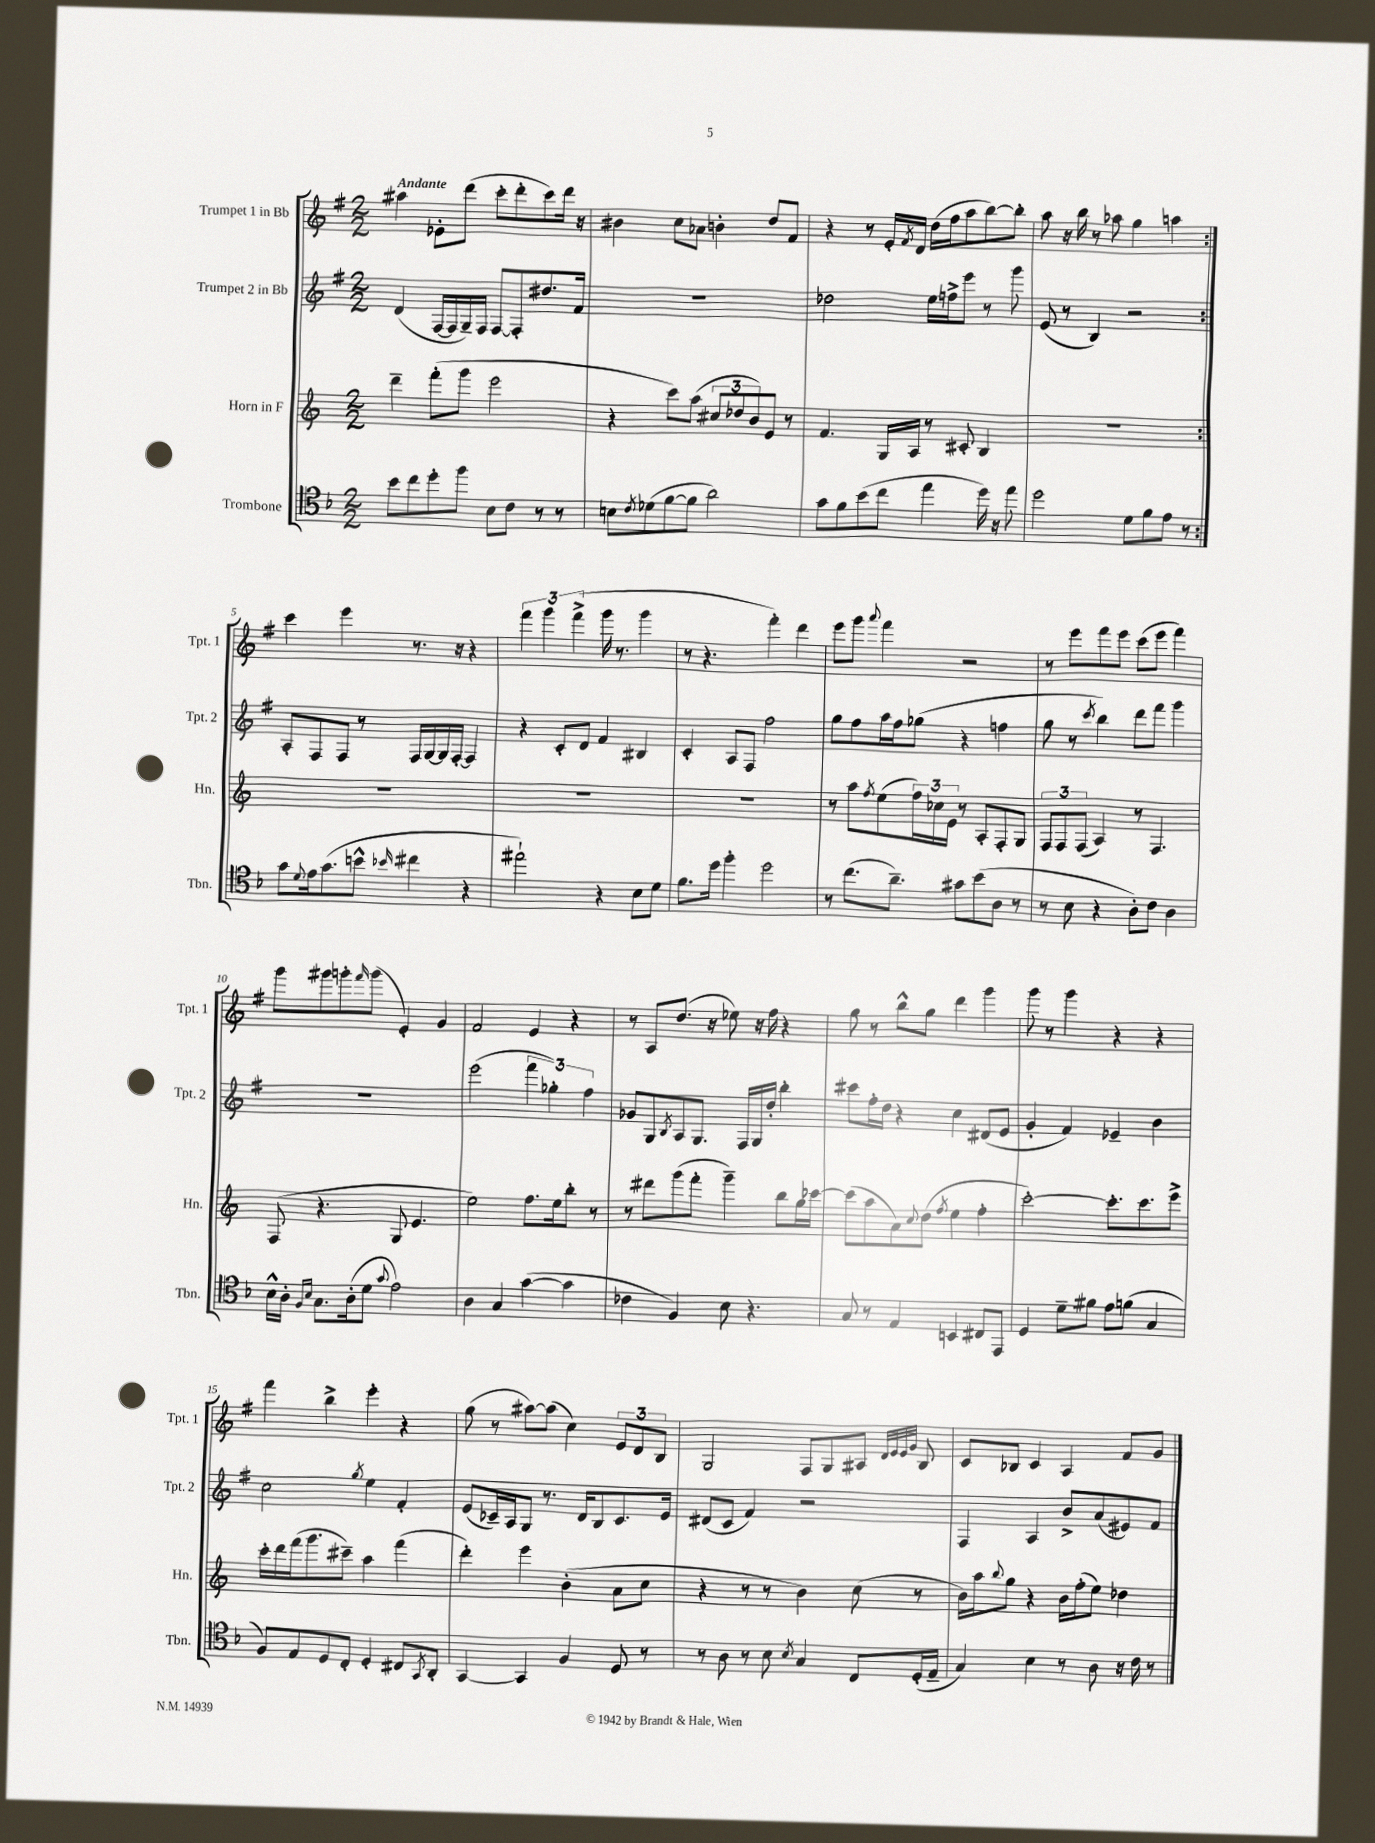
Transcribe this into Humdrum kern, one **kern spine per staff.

**kern	**kern	**kern	**kern
*staff4	*staff3	*staff2	*staff1
*clefC4	*clefG2	*clefG2	*clefG2
*k[b-]	*k[]	*k[f#]	*k[f#]
*M2/2	*M2/2	*M2/2	*M2/2
8b-\L	4ddd~\	(4d/	4aa#\
8cc\	.	.	.
8dd'\	(8fff'\L	[16F#/LL	8e-'\L
.	.	16F#/]	.
8ff\J	8ggg\J	16G~/)	(8ddd\J
.	.	16F#/JJ	.
8B-\L	2eee\	[8F#/L	8ccc'\L
8c\J	.	8F#'/]	8ddd'\
8r	.	8.dd#/	8ccc\)
8r	.	.	16ddd\Jk
.	.	16f#/Jk	16r
=	=	=	=
8B\L	4r	1r	4b#\
8qc/	.	.	.
(8d-\	.	.	.
[8f\	8ccc\L)	.	8cc\L
8f\]J	(8aa\J	.	8a-\J
2a\)	12cc#/L	.	4b'\
.	12dd-/	.	.
.	12b/)	.	.
.	8e/J	.	8dd/L
.	8r	.	8f#/J
=	=	=	=
8g\L	4.f/	2dd-\	4r
8f\	.	.	.
(8b-\	.	.	8r
8cc\J	16G/LL	.	16e'/LL
.	.	.	8qf#/
.	16A/JJ	.	16d/JJ
4ee\	8r	16ee\LL	(16dd\LL
.	.	16ff^\J	16ff#\J
.	8c#'/	8eee\J	8aa\
16dd\)	4B/	8r	[8bb\)
16r	.	.	.
8ee\	.	8ggg\	8bb'\]J
=	=	=	=
2dd\	1r	(8e/	8aa\
.	.	8r	16r
.	.	.	16bb\
.	.	4B/)	8r
.	.	.	8aa-\
8d\L	.	2r	4gg\
8f\	.	.	.
8e\J	.	.	4aa\
8r	.	.	.
=:|!	=:|!	=:|!	=:|!
8g\L	1r	8A'/L	4ccc\
8qqd/	.	.	.
16e\k	.	8F#/	.
(8.g\	.	.	.
.	.	8F#/J	4eee\
8b^^\J	.	8r	.
16qqb-/	.	.	.
4cc#\	.	16F#/LL	8.r
.	.	[16G/	.
.	.	16G/]	.
.	.	[16F#'/JJ	16r
4r	.	4F#/]	4r
=	=	=	=
2ee#`\)	1r	4r	6fff#\
.	.	.	6ggg\
.	.	8c'/L	.
.	.	.	(6fff#^\
.	.	8d/J	.
4r	.	4f#/	16ggg\
.	.	.	8.r
8B-\L	.	4B#/	4ggg\
8d\J	.	.	.
=	=	=	=
8.f\L	1r	4c'/	8r
.	.	.	4.r
16dd\Jk	.	.	.
4ff'\	.	8A/L	.
.	.	8F#/J	.
2dd\	.	2ff#\	4fff#'\)
.	.	.	4ddd\
=	=	=	=
8r	8r	8gg\L	8eee\L
(8.cc\L	8aa\L	8ff#\	8ggg\J
.	8qff/	.	8qqaaa/
.	(8ee\	16aa\L	4fff#\
8.a~\J)	.	16ff#\J	.
.	24ff\L)	(8gg-\J	.
.	24cc-\	.	.
.	24e\JJ	.	.
8g#\L	8r	4r	2r
(8b-\	8A'/L	.	.
8A\J	8F'/	4ff\	.
8r	8G/J	.	.
=	=	=	=
8r	12F/L	8gg\	8r
.	12F/	.	.
8B-\	.	8r	8eee\L
.	(12F/J	.	.
.	.	8qccc/	.
4r	4A/)	4bb\)	8fff#\
.	.	.	8eee\J
8A'\L)	8r	8ddd\L	(8ccc\L
8c\J	4.F/	8fff#\J	8eee\J
4A\	.	4ggg\	4fff#\)
=	=	=	=
16B-^^\LL	(8F/	1r	8ggg\L
16A'\JJ	.	.	.
16qqF/LL	.	.	.
16qqB-/JJ	.	.	.
8.G\L	4.r	.	8ggg#\
.	.	.	8ggg'\
(16A'\k	.	.	.
.	.	.	16qqfff#/
8d\J	.	.	(8ggg\J
8qqg/	.	.	.
2e\)	8G/	.	4e'/)
.	4.e/	.	.
.	.	.	4g/
=	=	=	=
4A\	2ee\)	(2eee\	2f#/
4G/	.	.	.
([4g\	8.ff\L	6fff#\	4e/
.	.	6gg-'\)	.
.	16ee\k	.	.
4g\]	8bb'\J	.	4r
.	.	6ff#\	.
.	8r	.	.
=	=	=	=
4c-\	8r	8g-/L	8r
.	8ddd#\L	8G/	8A/L
.	.	8qB/	.
4F/)	(8ggg\	8A/	(8.dd/J
.	8fff'\J	8.G/J	.
.	.	.	16r
8B-\	4ggg~\)	.	8ee-\)
.	.	16F#/LL	.
4.r	.	16G/	16r
.	.	16dd'/JJ	16ff#\
.	8bb\L	4bb'\	4r
.	16gg\L	.	.
.	[16ccc-\JJ	.	.
=	=	=	=
8G/	(8ccc-\]L	8ccc#\L	8gg\
8r	8aa\	16ff#'\L	8r
.	.	16dd\JJ	.
4E/	8a\)	4r	8bb^^\L
.	8qqcc/	.	.
.	(8dd\J	.	8gg\J
.	8qff/	.	.
4BB/	4ee\	4cc\	4ddd\
8C#/L	4ff'\	(8d#/L	4ggg\
8EE/J	.	8e/J	.
=	=	=	=
4D/	[2ccc'\)	4g'/	8ggg\
.	.	.	8r
8d~\L	.	4f#/)	4ggg\
8f#\J	.	.	.
8e\L	8.ccc'\]L	4e-~/	4r
(8f\J	.	.	.
.	8.ccc\	.	.
4G/	.	4b\	4r
.	8eee^\J	.	.
=	=	=	=
8F/L)	16ccc'\LL	2cc\	4fff#\
.	16ddd\	.	.
8E/	(16fff\J	.	.
.	8.ggg\	.	.
8D/	.	.	4bb^\
8C'/J	8ccc#~\J)	.	.
.	.	8qgg/	.
4D'/	4aa\	4ee\	4eee'\
8C#/L	(4fff\	4f#'/	4r
8qGG/	.	.	.
8AA'/J	.	.	.
=	=	=	=
[4GG/	4ddd'\)	(8e/L	(8gg\
.	.	16c-~/L)	8r
.	.	16A/J	.
4GG/]	4eee\	8G/J	[8aa#\L)
.	.	8.r	(8aa#\]J
4F/	(4b'\	.	4cc\)
.	.	16d/LK	.
.	.	8B/	.
8D/	8a\L	8.c-/	12e/L
.	.	.	12d/
8r	8cc\J	.	.
.	.	.	12B/J
.	.	16e/Jk	.
=	=	=	=
8r	4r	(8d#/L	2G/
8A\	.	8c/J	.
8r	8r	4f#/)	.
8B-\	8r	.	.
8qB-/	.	.	.
4G/	4b\)	2r	8F#/L
.	.	.	8G/
8C/L	(8cc\	.	8A#/J
.	.	.	32qqd/LLL
.	.	.	32qqe/
.	.	.	32qqe/
.	.	.	32qqg/JJJ
(16D'/L	8r	.	8B/
16E~/JJ	.	.	.
=	=	=	=
4G/)	16b\LL)	4F#/	8c/L
.	16aa\J	.	.
.	8qqbb/	.	.
.	8gg\J	.	8B-/J
4B-\	4r	4A/	4c/
8r	16b\LL	8b^/L	4A/
.	(16ff'\J	.	.
8A\	8ee\J)	(8a/	.
16r	4dd-\	8e#/)	8f#/L
16c\	.	.	.
8r	.	8f#/J	8g/J
==	==	==	==
*-	*-	*-	*-
